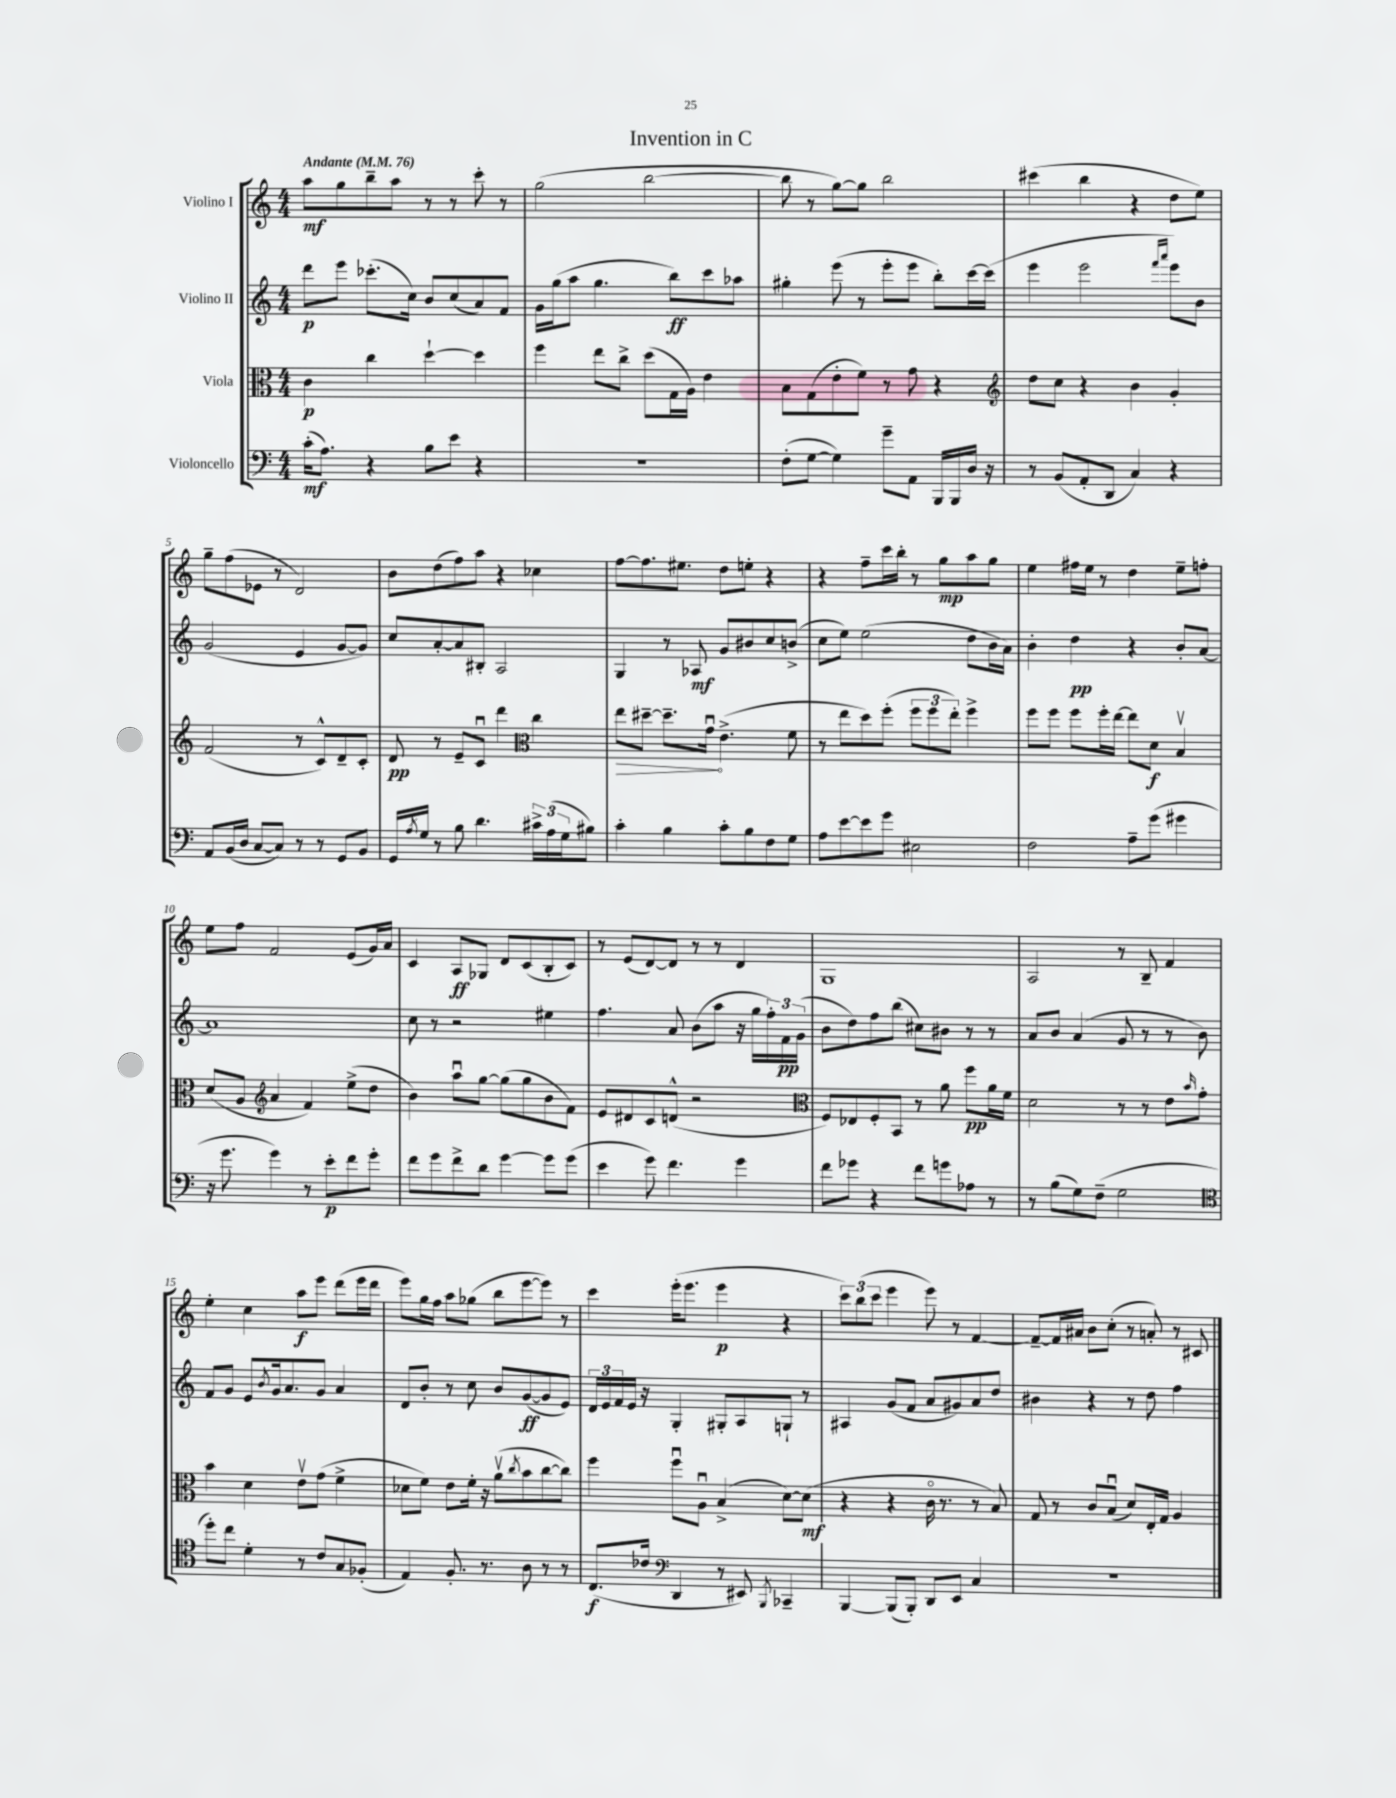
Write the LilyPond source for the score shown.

\header { title = "Invention in C" }
<<
\new StaffGroup <<
\new Staff = "s0" \with { instrumentName = "Violino I" } {
    \clef treble \key c \major \numericTimeSignature \time 4/4 \tempo "Andante" 4 = 76
    a''8\mf g''8 b''8-- a''8 r8 r8 c'''8-. r8 |
    g''2( b''2~ |
    b''8 r8 g''8~) g''8 b''2 |
    cis'''4( b''4 r4 d''8 e''8) |
    g''8-- f''8( ees'8 r8 d'2) |
    b'8 d''8( f''8) a''8 r4 ces''4 |
    f''8~ f''8. eis''8. d''8 e''8-. r4 |
    r4 f''8-- c'''16 b''16-. r8 g''8\mp a''8 g''8 |
    e''4 fis''16 e''16 r8 d''4 e''8-- f''8-. |
    e''8 f''8 f'2 e'8( g'16) a'16 |
    c'4 a8\ff ges8 d'8 c'8( b8-. c'8) |
    r8 e'8( d'8~) d'8 r8 r8 d'4 |
    g1 |
    a2 r8 b8-- f'4 |
    e''4-. c''4 a''8\f e'''8 d'''8( e'''16 d'''16 |
    e'''8) g''16 f''16 a''8 ges''8( b''8 e'''8~ e'''8) r8 |
    c'''4 e'''16-.( e'''8. e'''4\p r4 |
    \tuplet 3/2 { c'''8) b''8( c'''8 } e'''4 e'''8) r8 f'4~ |
    f'8~-- f'16 ais'16 b'8 c''8-.( r8 a'8-.) r8 cis'8 \bar "|." |
}
\new Staff = "s1" \with { instrumentName = "Violino II" } {
    \clef treble \key c \major \numericTimeSignature \time 4/4
    d'''8\p e'''8 ces'''8.-.( c''16) b'8 c''8( a'8) f'8 |
    g'16 g''16( a''8 g''4. b''8\ff) c'''8 aes''8 |
    gis''4-. e'''8( r8 e'''8-. e'''8 b''8-.) c'''16~ c'''16( |
    e'''4 e'''2 \grace { f'''16 a'''16 } e'''8) b'8 |
    g'2( e'4 g'8~ g'8) |
    c''8 a'8~-. a'8 bis8-. a2 |
    g4 r8 aes8\mf g'8 bis'8 c''8 b'8->( |
    c''8 e''8) e''2( d''8 b'16 a'16) |
    b'4-. d''4\pp r4 b'8-. a'8~ |
    a'1 |
    c''8 r8 r2 eis''4 |
    f''4. a'8 b'8( a''8 r16 g''16 \tuplet 3/2 { f''16-.) f'16\pp g'16( } |
    b'8 d''8) f''8 b''8( cis''8) bis'8 r8 r8 |
    a'8 b'8 a'4( g'8 r8 r8 b'8) |
    f'8 g'8 e'8 \acciaccatura { b'8 } g'16 a'8. g'8 a'4 |
    d'8 b'8-. r8 c''8 b'8 g'8~\ff( g'8 e'8) |
    \tuplet 3/2 { d'16 e'16 f'16 } e'16 r16 g4-. gis8-. a8 g8-! r8 |
    ais4 g'8( f'8 a'8 gis'8) a'8 d''8 |
    bis'4 r4 r8 d''8 f''4 \bar "|." |
}
\new Staff = "s2" \with { instrumentName = "Viola" } {
    \clef alto \key c \major \numericTimeSignature \time 4/4
    c'4\p c''4 d''4~-! d''4 |
    f''4 e''8 c''8-> d''8( g16 a16) e'4 |
    b8 g8( e'8-. f'8) r8 g'8 r4 |
    \clef treble d''8 c''8 r4 b'4 g'4-. |
    f'2( r8 c'8-^) d'8-- c'8-. |
    d'8\pp r8 e'8-- c'8\downbow d'''4 \clef alto c''4 |
    \once \override Hairpin.circled-tip = ##t e''8\> dis''8~-- dis''8.-- g'16\downbow\! e'4.->( f'8 |
    r8 e''8 d''8) f''8-.( \tuplet 3/2 { f''8 f''8 e''8-.) } f''4-> |
    f''8 f''8 f''8 f''16-. e''16~ e''8 d'8\f b4\upbow |
    d'8( a8 \clef treble a'4 f'4) e''8->( d''8 |
    b'4) a''8\downbow g''8~ g''8( g''8 b'8 f'8) |
    e'8 dis'8 c'8 d'8-^( r2 |
    \clef alto f8) ees8 f8-. b,8 r8 a'8 f''8\pp a'16 f'16 |
    d'2 r8 r8 e'8 \grace { b'16 } g'8-. |
    b'4 d'4 e'8\upbow g'8( f'4-> |
    des'8 f'8) e'8 f'16-. r16 a'8\upbow( \acciaccatura { c''8 } b'8 c''8~ c''8) |
    f''4 f''8\downbow a8\downbow b4->( d'8~) d'8\mf( |
    r4 r4 c'16\flageolet r8. r8 b8) |
    g8 r8 c'8 b8\downbow( d'8) e16-. g16 a4 \bar "|." |
}
\new Staff = "s3" \with { instrumentName = "Violoncello" } {
    \clef bass \key c \major \numericTimeSignature \time 4/4
    c'16-.\mf( a8.) r4 b8 e'8 r4 |
    R1 |
    f8-.( g8~ g4) g'8-- a,8 b,,16 b,,16 d16 r16 |
    r8 b,8( a,8-. d,8 c4) r4 |
    a,8 b,16( d16 c8~ c8) r8 r8 g,8 b,8 |
    g,16 \acciaccatura { a8 } g16 r8 b8 d'4. \tuplet 3/2 { cis'16-> a16( g16 } bis8) |
    c'4-. b4 c'8-. b8 f8 g8 |
    a8 e'8~ e'8 g'8 eis2 |
    f2 a8-- g'8( gis'4 |
    r16 g'8. g'4) r8 e'8-.\p f'8 g'8-. |
    f'8 g'8 f'8-> d'8 g'4~ g'8 g'8( |
    e'4 g'8) f'4. g'4 |
    f'8 ges'8 r4 f'8 g'8 aes8 r8 |
    r8 b8( g8) f8--( g2 |
    \clef tenor d''8-.) c''8 d'4-. r8 c'8 g8 fes8-.( |
    e4) f8.-. r8. a8 r8 r8 |
    c8.\f( ces'16 \clef bass d,4 r8 eis,8) \acciaccatura { b,,8 } ces,4-- |
    b,,4~ b,,8( b,,8-.) d,8 e,8 c4 |
    R1 \bar "|." |
}
>>
>>
